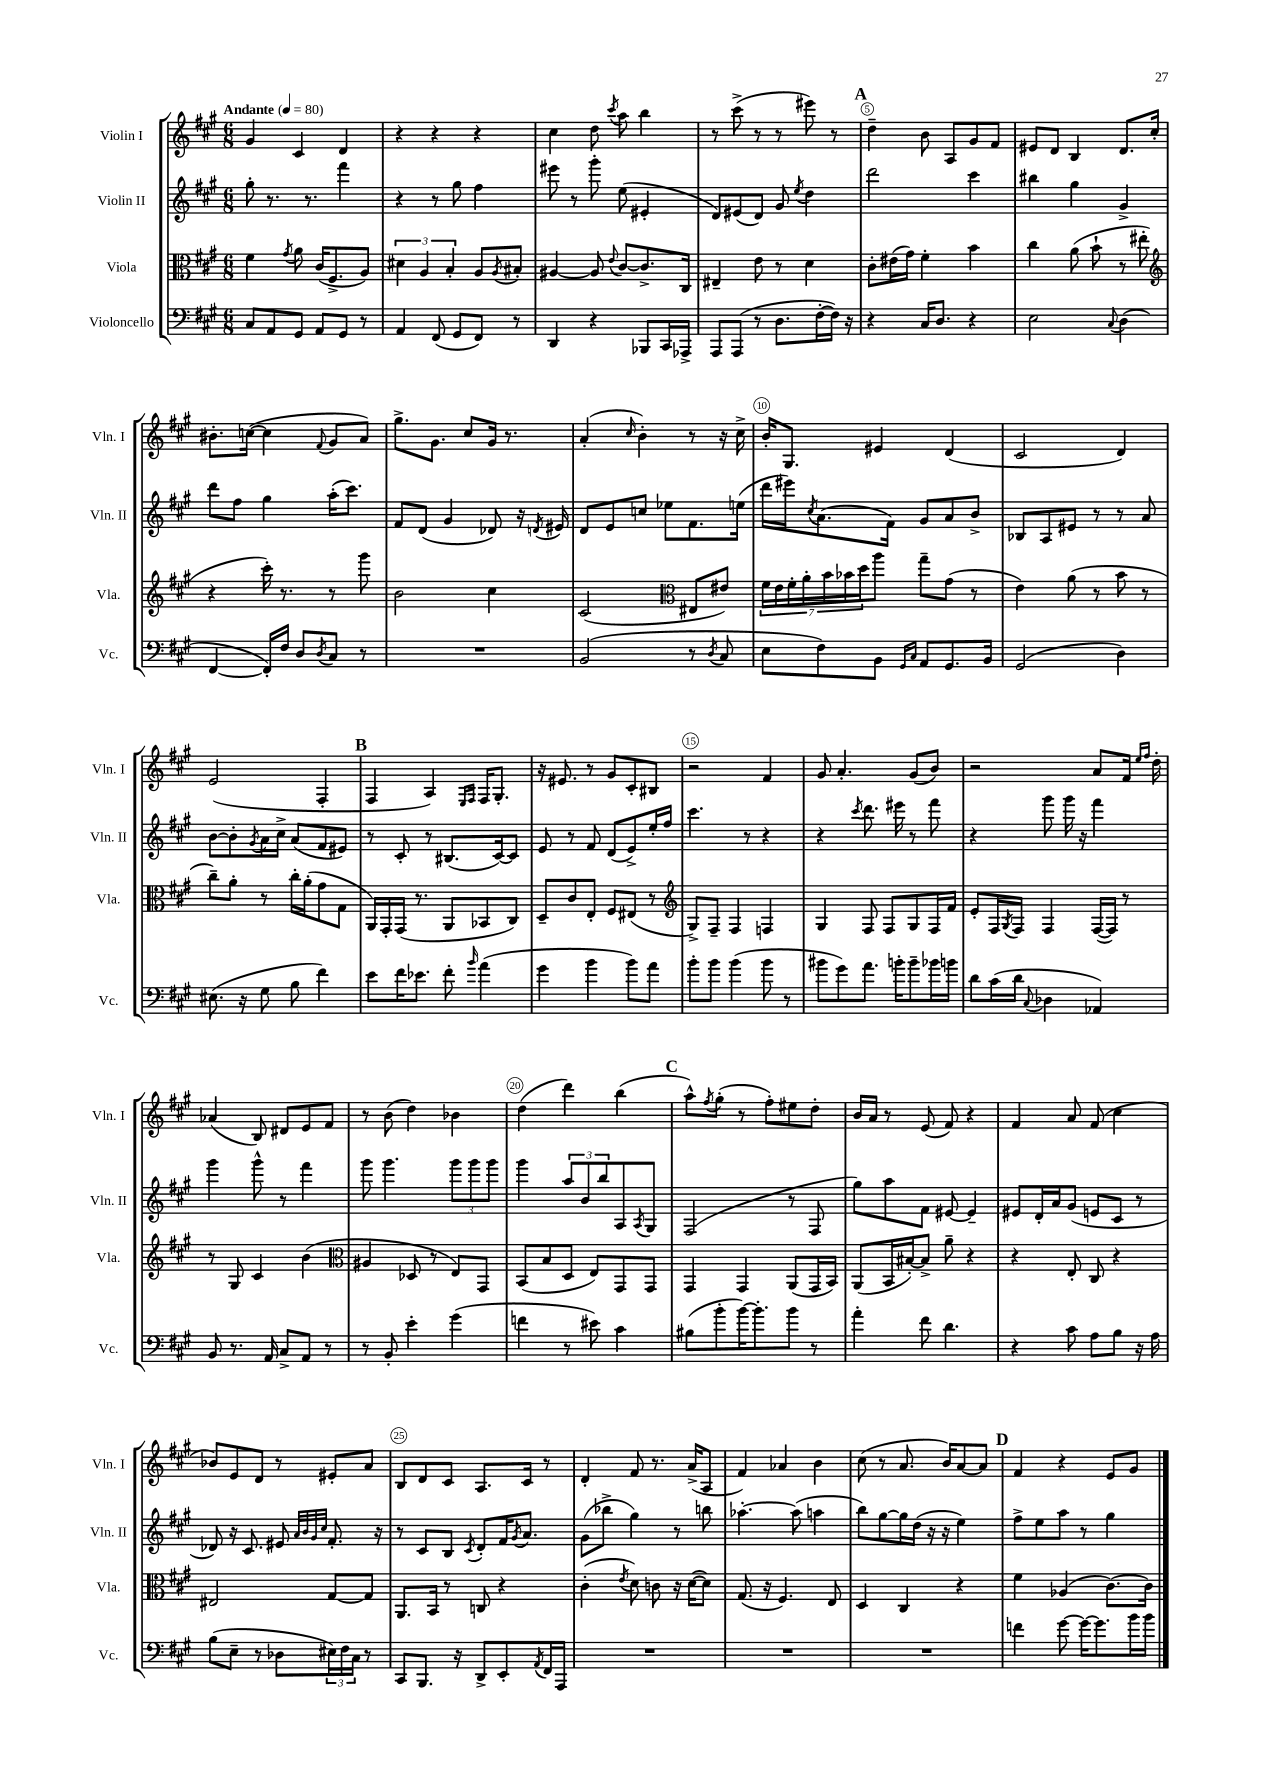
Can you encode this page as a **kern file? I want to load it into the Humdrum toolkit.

**kern	**kern	**kern	**kern
*part4	*part3	*part2	*part1
*staff4	*staff3	*staff2	*staff1
*I"Violoncello	*I"Viola	*I"Violin II	*I"Violin I
*I'Vc.	*I'Vla.	*I'Vln. II	*I'Vln. I
*clefF4	*clefC3	*clefG2	*clefG2
*k[f#c#g#]	*k[f#c#g#]	*k[f#c#g#]	*k[f#c#g#]
*M6/8	*M6/8	*M6/8	*M6/8
*MM80	*MM80	*MM80	*MM80
=1	=1	=1	=1
!	!	!	!LO:TX:a:B:t=Andante
8C#/L	4f#\	8gg#'\	4g#/
8AA/	.	8.r	.
.	8qg#/	.	.
8GG#/J	8a\	.	4c#/
.	.	8.r	.
8AA/L	(16c#/KL	.	.
.	8.F#^/	.	.
8GG#/J	.	4fff#\	4d/
8r	8A/J)	.	.
=2	=2	=2	=2
4AA/	6d#X\	4r	4r
.	6A/	.	.
(8FF#/	.	8r	4r
.	6B'/	.	.
8GG#/L	.	8gg#\	.
8FF#/J)	8A/L	4ff#\	4r
.	8qA/	.	.
8r	8B#X'/J	.	.
=3	=3	=3	=3
4DD/	[4A#X/	8eee#X\	4cc#\
.	.	8r	.
4r	8A#/]	8ggg#'\	8dd\
.	8qqe/	.	8qccc#/
.	[8c#/L	(8ee\	8aa\
8BBB-X/L	8.c#^/]	4e#X'/	4bb\
16CC#/L	.	.	.
16AAA-X^/JJ	16C#/Jk	.	.
=4	=4	=4	=4
8AAA/L	4E#X~/	8d/L)	8r
(8AAA/J	.	(8e#X/	(8ccc#^\
8r	8e\	8d/J)	8r
8.D\L	8r	8g#/	8r
.	.	8qee/	.
.	4d\	4dd\	8eee#X\)
[16F#'\L	.	.	.
16F#\JJ])	.	.	8r
16r	.	.	.
!!LO:REH:place=s1:t=A
=5	=5	=5	=5
4r	8c#'\L	2ddd\	4dd~\
.	(16e#X\L	.	.
.	16g#\JJ)	.	.
16C#/KL	4f#'\	.	8b\
8.D/J	.	.	.
.	.	.	8A/L
4r	4b\	4ccc#\	8g#/
.	.	.	8f#/J
=6	=6	=6	=6
2E\	4cc#\	4bb#X\	8e#X/L
.	.	.	8d/J
.	(8a\	4gg#\	4B/
.	8b`\	.	.
8qqC#/	.	.	.
(4D\	8r	4g#^/	8.d/L
.	8ee#X'\	.	.
.	.	.	16cc#'/Jk
!!LO:LB:g=z
=7	=7	=7	=7
*	*clefG2	*	*
[4FF#/	4r	8ddd\L	8.b#X'\L
.	.	8ff#\J	.
.	.	.	([16ccn\Jk
16FF#'/LL])	16ccc#'\)	4gg#\	4cc\]
16F#/JJ	8.r	.	.
8D/L	.	.	.
8qD/	.	.	8qqf#/
8C#/J	8r	(16aa'\KL	8g#/L
.	.	8.ccc#\J)	.
8r	8ggg#\	.	8a/J)
=8	=8	=8	=8
2.r	2b\	8f#/L	8.gg#^\L
.	.	(8d/J	.
.	.	.	8.g#\J
.	.	4g#/	.
.	.	.	8cc#/L
.	4cc#\	8d-X/)	16g#/Jk
.	.	.	8.r
.	.	16r	.
.	.	8qdn/	.
.	.	16e#X/	.
=9	=9	=9	=9
(2BB/	(2c#/	8d/L	(4a'/
.	.	8e/	.
.	.	.	16qqcc#/
.	.	8ccn/J	4b'\)
.	.	8ee-X\L	.
*	*clefC3	*	*
8r	8E#X/L	8.f#\	8r
8qD/	.	.	.
8C#/	8e#X/J)	.	16r
.	.	(16een\Jk	16cc#^\
=10	=10	=10	=10
8E\L	28f#\LL	16ddd\LL	16b'/KL
.	28e\	.	.
.	.	16eee#X\J)	8.G#/J
.	28f#'\	.	.
.	28a'\	.	.
.	.	8qcc#/	.
8F#\)	.	(8.a\	.
.	28b\	.	.
.	28b-X\	.	.
.	28dd\J	.	.
8BB\J	8aa\J	.	4e#X/
.	.	16f#\Jk)	.
16qqGG#/LL	.	.	.
16qqC#/JJ	.	.	.
8AA/L	8gg#~\L	8g#/L	.
8.GG#/	(8g#\J	8a/	(4d/
.	8r	8b^/J	.
16BB/Jk	.	.	.
=11	=11	=11	=11
(2GG#/	4e\)	8B-X/L	2c#/
.	.	8A/	.
.	(8a\	8e#X/J	.
.	8r	8r	.
4D\)	8b\	8r	4d/)
.	8r	8a/	.
!!LO:LB:g=z
=12	=12	=12	=12
(8.E#X\	8cc#~\L)	[8b\L	(2e/
.	8a'\J	8b'\]	.
16r	.	.	.
.	.	8qg#/	.
8G#\	8r	16a\L	.
.	.	16cc#^\JJ	.
8B\	16cc#'\LL	(8a/L	.
.	(16a'\J	.	.
4f#\)	8g#\	8f#/	4F#'/
.	8G#\J	8e#X/J)	.
!!LO:REH:place=s1:t=B
=13	=13	=13	=13
8e\L	16AA/LL)	8r	4F#/
.	16GG#'/	.	.
16f#\K	(16GG#/JJ	8c#'/	.
8.e-X\J	8.r	.	.
.	.	8r	4A/)
8f#'\	8AA/L	(8.B#X/L	.
.	.	.	16qqE/LL
16qqb/	.	.	16qqF#/JJ
(4a\	8BB-X/	.	16F#/KL
.	.	[16c#/k)	8.G#'/J
.	8C#/J)	8c#/J]	.
=14	=14	=14	=14
4g#\	8D~/L	8e/	16r
.	.	.	8.e#X/
.	8c#/	8r	.
4b\	8E'/J	8f#/	8r
.	8F#/L	(8d/L	8g#/L
8b\L)	(8E#X/J	8e^/)	8c#'/
8a\J	8r	16ee'/L	8B#X/J
.	.	16ff#/JJ	.
=15	=15	=15	=15
*	*clefG2	*	*
8b'\L	8G#^/L)	4.ccc#\	2r
8b\J	8F#~/J	.	.
(4b\	4F#/	.	.
.	.	8r	.
8b\	4Fn/	4r	4f#/
8r	.	.	.
=16	=16	=16	=16
8b#X\L	4G#/	4r	8g#/
8g#\)	.	.	4.a'/
.	.	8qccc#/	.
8.a\J	8F#/	8.ddd\	.
.	8F#/L	.	.
16bn'\KL	.	16eee#X\	.
8b~\	8G#/	8r	(8g#/L
16b-X\L	16F#/L	8fff#\	8b/J)
16bn\JJ	16f#/JJ	.	.
=17	=17	=17	=17
8d\L	8e'/L	4r	2r
(16c#\L	16F#/L	.	.
.	8qG#/	.	.
16d\JJ	16F#/JJ	.	.
8qqC#/	.	.	.
4D-X\	4F#/	8ggg#\	.
.	.	16ggg#\	.
.	.	16r	.
4AA-X/)	([16F#/LL	4fff#\	8a/L
.	16F#/JJ])	.	.
.	8r	.	16f#/Jk
.	.	.	16qqee/LL
.	.	.	16qqff#/JJ
.	.	.	16dd'\
!!LO:LB:g=z
=18	=18	=18	=18
8BB/	8r	4ggg#\	(4a-X/
8.r	8G#/	.	.
.	4c#/	8ggg#^^\	8B/)
16AA/	.	.	.
8C#^/L	.	8r	8d#X/L
8AA/J	(4b\	4fff#\	8e/
8r	.	.	8f#/J
=19	=19	=19	=19
*	*clefC3	*	*
8r	4A#X/	8ggg#\	8r
8BB'/	.	4.ggg#\	(8b\
4e'\	8D-X/	.	4dd\)
.	8r	.	.
(4g#\	8E/L)	12ggg#\L	4b-X\
.	.	12ggg#\	.
.	8GG#/J	.	.
.	.	12ggg#\J	.
=20	=20	=20	=20
4fn\	(8BB/L	4ggg#\	(4dd\
.	8B/	.	.
8r	8D/J	12aa/L	4ddd\)
.	.	12b/	.
8e#X\)	8E/L)	.	.
.	.	12bb/	.
4c#\	8GG#/	8A/	(4bb\
.	.	8qA/	.
.	8GG#/J	8G#/J	.
!!LO:REH:place=s1:t=C
=21	=21	=21	=21
(8B#X\L	4GG#/	(2F#/	8aa^^\L)
.	.	.	8qff#/
8b'\	.	.	(8gg#'\J
[16b\K)	4GG#/	.	8r
8.b'\]	.	.	.
.	.	.	8ff#'\L)
8b\J	(8AA/L	8r	8ee#X\
8r	16GG#/L	8F#/	8dd'\J
.	16BB/JJ)	.	.
=22	=22	=22	=22
4a'\	(8AA/L	8gg#\L)	16b/LL
.	.	.	16a/JJ
.	16BB/L	8aa\	8r
.	[16B#X'/J)	.	.
8f#\	8B#^/J]	8f#\J	(8e/
4.d\	8a~\	[8e#X/	8f#/)
.	4r	4e#~/]	4r
=23	=23	=23	=23
4r	4r	8e#X/L	4f#/
.	.	16d'/L	.
.	.	16a/J	.
8c#\	8E'/	(8g#/J	8a/
8A\L	8C#/	8en/L	(8f#/
8B\J	4r	8c#/J	4cc#\
16r	.	8r	.
16A\	.	.	.
!!LO:LB:g=z
=24	=24	=24	=24
(8B\L	2E#X/	8d-X/)	8b-X/L)
8E~\J	.	16r	8e/
.	.	8.c#/	.
8r	.	.	8d/J
8D-X\L	.	8e#X/	8r
.	.	32qqa/LLL	.
.	.	32qqb/	.
.	.	32qqg#/	.
.	.	32qqcc#/JJJ	.
24E#X\L)	[8G#/L	8.f#'/	8e#X'/L
24F#\	.	.	.
24C#\JJ	.	.	.
8r	8G#/J]	.	8a/J
.	.	16r	.
=25	=25	=25	=25
8CC#/L	8.AA/L	8r	8B/L
8.BBB/J	.	8c#/L	8d/
.	16BB/Jk	.	.
.	8r	8B/J	8c#/J
16r	.	.	.
.	.	8qc#/	.
8DD^/L	8Cn/	8d'/L	8.A/L
8EE'/	4r	16f#/K	.
.	.	8qg#/	.
.	.	8.a/J	16c#/Jk
8qAA/	.	.	.
16FF#/L	.	.	8r
16AAA/JJ	.	.	.
=26	=26	=26	=26
2.r	(4c#'\	(8g#\L	4d'/
.	.	8bb-X^\J	.
.	8qe/	.	.
.	8d\)	4gg#\)	8f#/
.	8cn\	.	8.r
.	16r	8r	.
.	([16d\KL	.	(16a^/KL
.	8d\J])	8bbn\	8A/J
=27	=27	=27	=27
2.r	(8.G#/	[4.aa-X'\	4f#/)
.	16r	.	.
.	4.F#/)	.	4a-X/
.	.	(8aa-\]	.
.	.	4aan\	4b\
.	8E/	.	.
=28	=28	=28	=28
2.r	4D/	8bb\L)	(8cc#\
.	.	[8gg#\	8r
.	4C#/	16gg#\L]	8.a/
.	.	(16dd\JJ	.
.	.	16r	.
.	.	16r	16b/KL)
.	4r	4ee\)	[8a/
.	.	.	8a/J]
!!LO:REH:place=s1:t=D
=29	=29	=29	=29
4fn\	4f#\	8ff#^\L	4f#/
.	.	8ee\	.
[8g#\	(4A-X/	8aa\J	4r
16g#\KL_	.	8r	.
8.g#\]	.	.	.
.	[8.c#\L)	4gg#\	8e/L
16b\L	.	.	8g#/J
16b\JJ	16c#\Jk]	.	.
==	==	==	==
*-	*-	*-	*-
